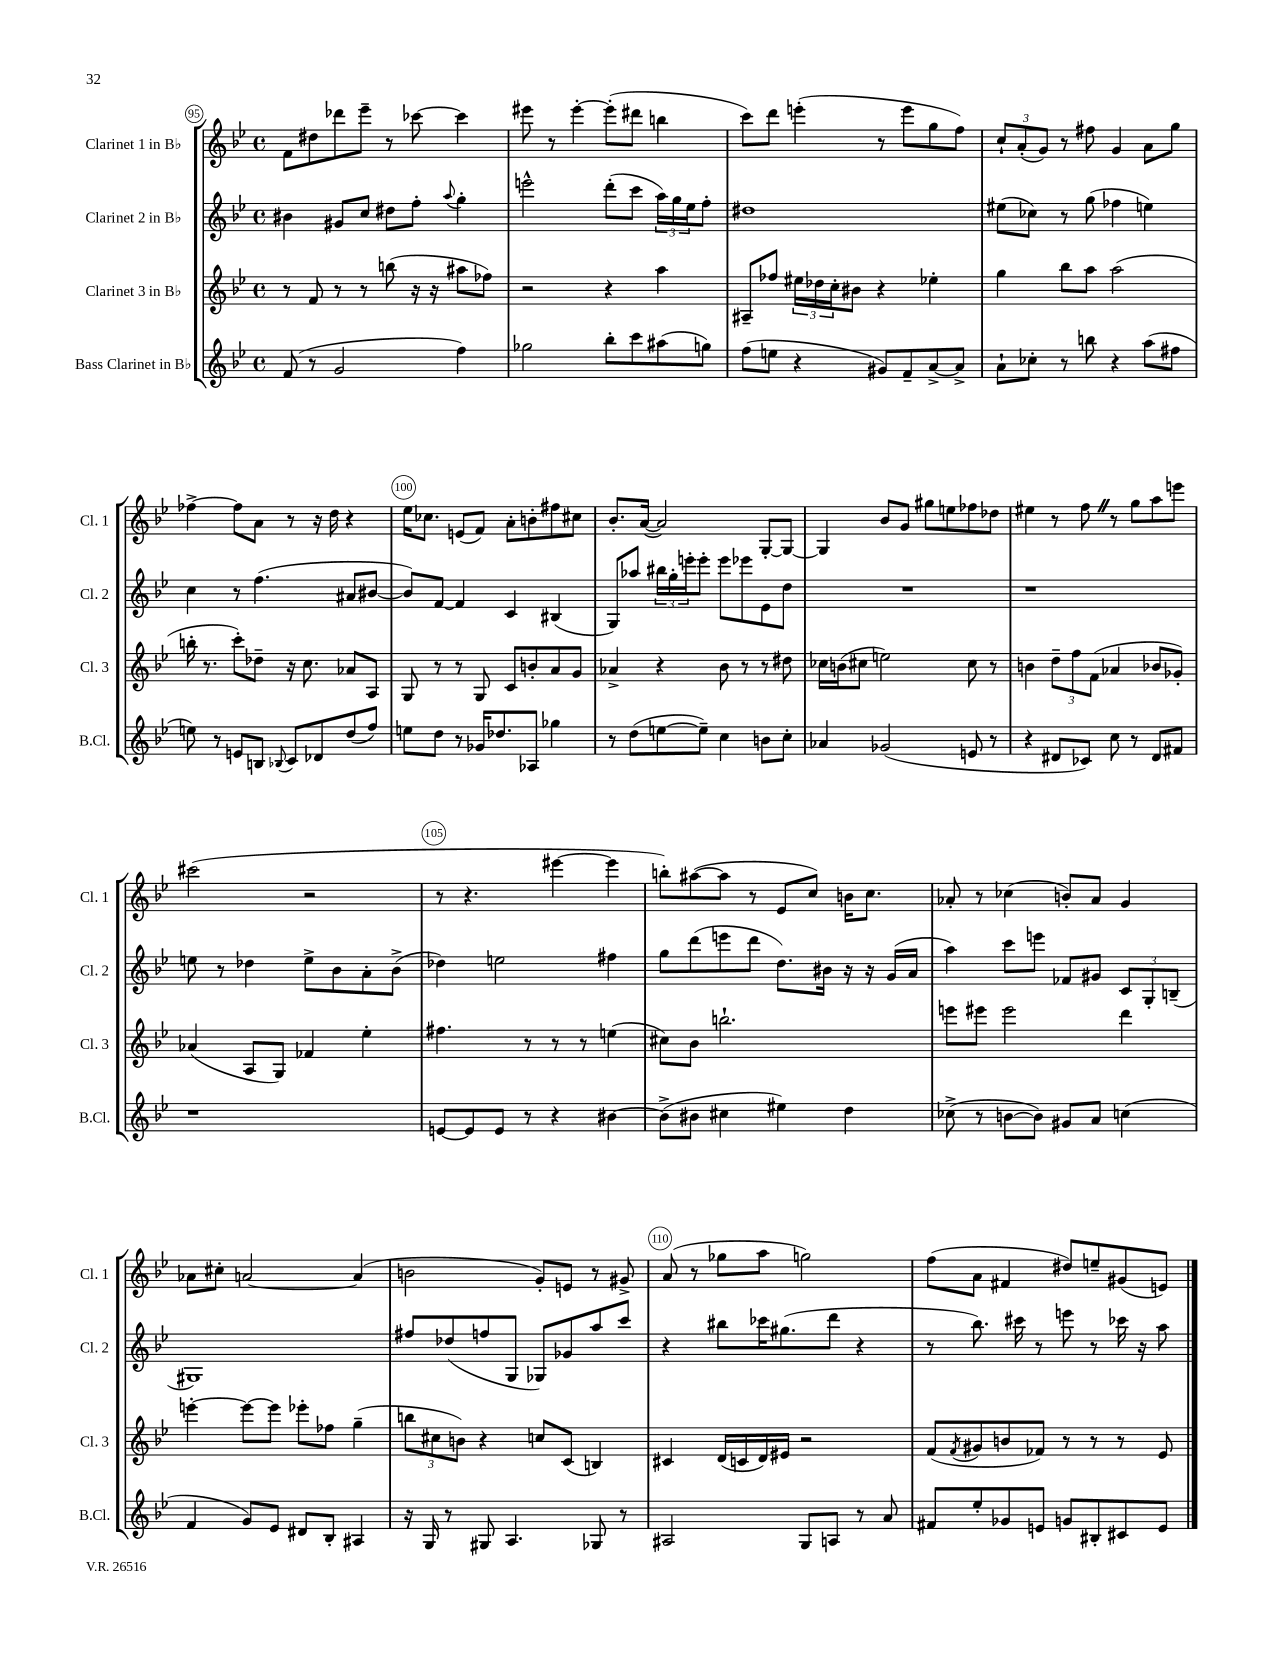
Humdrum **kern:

**kern	**kern	**kern	**kern
*staff4	*staff3	*staff2	*staff1
*clefG2	*clefG2	*clefG2	*clefG2
*k[b-e-]	*k[b-e-]	*k[b-e-]	*k[b-e-]
*M4/4	*M4/4	*M4/4	*M4/4
*met(c)	*met(c)	*met(c)	*met(c)
(8f	8r	4b#	8f
8r	8f	.	8dd#
2g	8r	8g#	8ddd-
.	8r	8cc	8eee-~
.	(8bb	8dd#	8r
.	16r	8ff'	[8ccc-
.	16r	.	.
.	.	8qqaa	.
4ff)	8aa#	4gg'	4ccc-]
.	8ff-)	.	.
=	=	=	=
2gg-	2r	2eee^^	8eee#
.	.	.	8r
.	.	.	[4eee#'
8bb-'	4r	(8ddd'	(8eee#']
8ccc	.	8ccc	8ddd#
(8aa#	4aa	24aa)	4bb
.	.	24gg	.
.	.	24ee-	.
8gg)	.	8ff'	.
=	=	=	=
(8ff	8A#~	1dd#	8ccc)
8ee	8ff-	.	8ddd
4r	24ee#	.	(4eee'
.	24dd-	.	.
.	24cc'	.	.
.	8b#	.	.
8g#)	4r	.	8r
8f~	.	.	8eee
[8a^	4ee-'	.	8gg
8a^]	.	.	8ff)
=	=	=	=
8a`	4gg	(8ee#	12cc`
.	.	.	(12a'
8cc-'	.	8cc-)	.
.	.	.	12g)
8r	8bb-	8r	8r
8bb	8aa	(8gg	8ff#
4r	(2aa	4ff-	4g
(8aa	.	4ee)	8a
8ff#	.	.	8gg
=	=	=	=
8ee)	16bb'	4cc	[4ff-^
.	8.r	.	.
8r	.	.	.
8e	8ccc')	8r	8ff-]
8B	8dd-~	(4.ff	8a
8qqB-	.	.	.
8c	16r	.	8r
.	8.cc	.	.
8d-	.	.	16r
.	.	.	16dd
(8dd	8a-	8a#	4r
8ff)	8A	[8b#	.
=	=	=	=
8ee	8G	8b#])	16ee-
.	.	.	8.cc-
8dd	8r	[8f	.
8r	8r	4f]	(8e
16g-	8G	.	8f)
8.dd-	.	.	.
.	8c	4c	8a'
8A-	8b'	.	8b'
4gg-	8a	(4B#	8ff#
.	8g	.	8cc#
=	=	=	=
8r	4a-^	8G)	8.b-'
(8dd	.	8aa-	.
.	.	.	([16a
[8ee	4r	24bb#	2a])
.	.	24gg'	.
.	.	24eee'	.
8ee~])	.	8eee'	.
4cc	8b-	8eee	.
.	8r	8eee-	.
8b	8r	8e-	[8G'
8cc'	8dd#	8dd	8G_
=	=	=	=
4a-	16cc-	1r	4G]
.	(16b	.	.
.	8cc#	.	.
(2g-	2ee)	.	8b-
.	.	.	8g
.	.	.	8gg#
.	.	.	8ee
8e	8cc#	.	8ff-
8r	8r	.	8dd-
=	=	=	=
4r	4b	1r	4ee#
8d#	12dd~	.	8r
.	12ff	.	.
8c-)	.	.	8ff
.	(12f	.	.
8cc	4a-	.	8r
8r	.	.	8gg
8d#	8b-	.	8aa
8f#	8g-')	.	8eee
=	=	=	=
1r	(4a-	8ee	(2ccc#
.	.	8r	.
.	8A	4dd-	.
.	8G)	.	.
.	4f-	8ee^	2r
.	.	8b-	.
.	4ee-'	8a'	.
.	.	(8b-^	.
=	=	=	=
[8e	4.ff#	4dd-)	8r
8e]	.	.	4.r
8e	.	2ee	.
8r	8r	.	.
4r	8r	.	[4eee#
.	8r	.	.
[4b#	(4ee	4ff#	4eee#]
=	=	=	=
(8b#^]	8cc#)	8gg	8bb')
8b#	8b-	(8ddd	([8aa#
4cc#	2.bb`	8eee	8aa#]
.	.	8ddd	8r
4ee#)	.	8.dd)	8e-
.	.	.	8cc)
.	.	16b#	.
4dd	.	16r	16b
.	.	16r	8.cc
.	.	(16g	.
.	.	16a	.
=	=	=	=
(8cc-^	8eee	4aa)	8a-'
8r	8eee#	.	8r
[8b	2eee#	8ccc	(4cc-
8b])	.	8eee	.
8g#	.	8f-	8b')
8a	.	8g#	8a-
(4cc	4ddd	12c	4g
.	.	12G'	.
.	.	(12B~	.
=	=	=	=
4f	[4eee'	1G#)	8a-
.	.	.	8cc#'
8g)	8eee_	.	[2a
8e-	8eee]	.	.
8d#	8eee-'	.	.
8B-'	8ff-	.	.
4A#	(4gg~	.	(4a]
=	=	=	=
16r	12bb	8ff#	2b
16G	.	.	.
.	12cc#	.	.
8r	.	(8dd-	.
.	12b)	.	.
8G#	4r	8ff	.
4.A	.	8G	.
.	8cc	8G-)	8g')
.	(8c	8g-	8e
8G-	4B)	8aa	8r
8r	.	8ccc	8g#^
=	=	=	=
2A#	4c#	4r	(8a
.	.	.	8r
.	(16d	8bb#	8gg-
.	16c	.	.
.	16d)	16ccc-	8aa
.	16e#	(8.gg#	.
8G	2r	.	2gg)
8A	.	8ddd	.
8r	.	4r	.
8a	.	.	.
=	=	=	=
8f#	(8f	8r	(8ff
.	8qf	.	.
8ee-'	8g#	8.bb-)	8a
8g-	8b	.	4f#
.	.	16ccc#	.
8e	8f-)	8r	.
8g	8r	8eee	8dd#)
8B#'	8r	8r	8ee~
8c#	8r	16ccc-	(8g#
.	.	16r	.
8e	8e-	8aa	8e)
==	==	==	==
*-	*-	*-	*-
